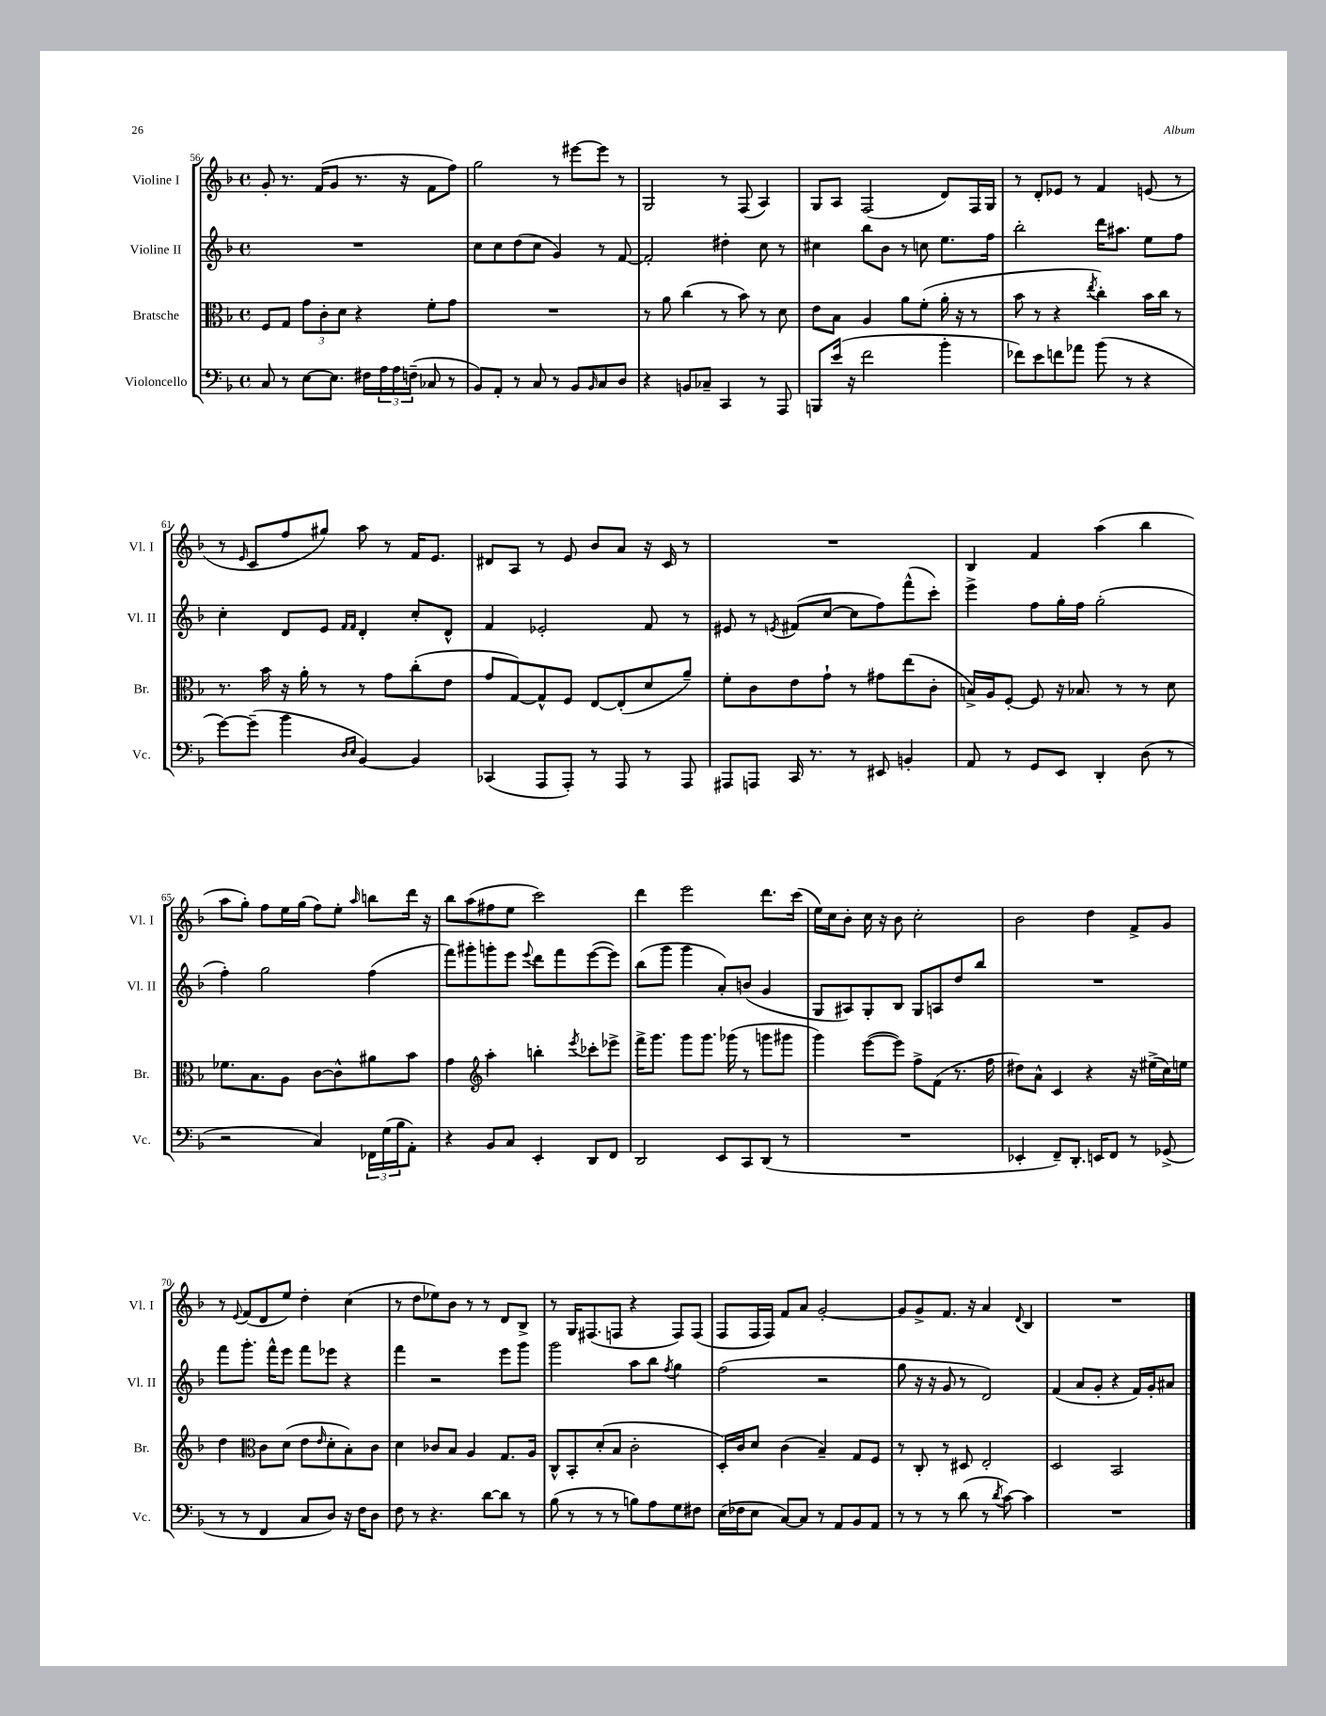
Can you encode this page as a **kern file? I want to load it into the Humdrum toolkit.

**kern	**kern	**kern	**kern
*part4	*part3	*part2	*part1
*staff4	*staff3	*staff2	*staff1
*I"Violoncello	*I"Bratsche	*I"Violine II	*I"Violine I
*I'Vc.	*I'Br.	*I'Vl. II	*I'Vl. I
*clefF4	*clefC3	*clefG2	*clefG2
*k[b-]	*k[b-]	*k[b-]	*k[b-]
*M4/4	*M4/4	*M4/4	*M4/4
*met(c)	*met(c)	*met(c)	*met(c)
=56	=56	=56	=56
8C/	8F/L	1r	8g'/
8r	8G/J	.	8.r
[8E\L	12g\L	.	.
.	.	.	(16f/KL
.	12c'\	.	.
8.E\J]	.	.	8g/J
.	12d\J	.	.
.	4r	.	8.r
16F#X\LL	.	.	.
24A\	.	.	.
24A\	.	.	.
.	.	.	16r
(24Fn~\JJ	.	.	.
8C-X/	8f'\L	.	8f\L
8r	8g\J	.	8ff\J)
=57	=57	=57	=57
8BB-/L)	1r	8cc\L	2gg\
8AA'/J	.	8cc\	.
8r	.	(8dd\	.
8C/	.	8cc\J	.
8r	.	4g/)	8r
8BB-/L	.	.	[8eee#X\L
16qqBB-/	.	.	.
8C/	.	8r	8eee#\J]
8D/J	.	[8f/	8r
=58	=58	=58	=58
4r	8r	2f'/]	2G/
.	8a\	.	.
8BBn/L	(4cc\	.	.
8C-X~/J	.	.	.
4CC/	8r	4dd#X'\	8r
.	8b-\)	.	(8F/
8r	8r	8cc\	4A/)
8AAA/	8d\	8r	.
=59	=59	=59	=59
8BBBn/L	8e\L	4cc#X\	8G/L
(16e/Jk	8B-\J	.	8A/J
16r	.	.	.
2f\	4A/	8bb-\L	(2F/
.	.	8b-\J	.
.	8a\L	8r	.
.	(8f'\J	8ccn\	.
4b-'\	16a'\	8.ee\L	8d/L)
.	16r	.	.
.	8r	.	16F/L
.	.	16ff\Jk	16G/JJ
=60	=60	=60	=60
8f-X\L)	8b-\	2bb-'\	8r
8e\	8r	.	8d'/L
8fn\	4r	.	8e-X/J
8a-X\J	.	.	8r
.	8qee/	.	.
(8b-\	4cc'\)	16ddd\KL	4f/
.	.	8.aa#X\J	.
8r	.	.	.
4r	16b-\LL	8ee\L	(8en/
.	16cc\JJ	.	.
.	8r	8ff\J	8r
!!LO:LB:g=z
=61	=61	=61	=61
[8g\L)	8.r	4cc'\	8r
.	.	.	16qqe/
(8g~\J]	.	.	8c/L
.	16b-\	.	.
4b-\	16r	8d/L	8ff/
.	16a'\	.	.
.	8r	8e/J	8gg#X/J)
16qqD/LL	.	16qqf/LL	.
16qqE/JJ	.	16qqf/JJ	.
[4BB-/)	8r	4d'/	8aa\
.	8g\L	.	8r
4BB-/]	(8cc'\	8cc'/L	16f/KL
.	.	.	8.e/J
.	8e\J	8d^^/J	.
=62	=62	=62	=62
(4CC-X/	8g/L	4f/	8d#X/L
.	[8G/)	.	8A/J
8AAA/L	8G^^/]	2e-X'/	8r
8AAA'/J)	8F/J	.	8e/
8r	[8E/L	.	8b-/L
8AAA/	(8E'/]	.	8a/J
8r	8d/	8f/	16r
.	.	.	16c/
8AAA/	8a~/J)	8r	8r
=63	=63	=63	=63
8AAA#X/L	8f'\L	8e#X/	1r
8AAAn/J	8c\	8r	.
.	.	8qen/	.
16CC/	8e\	(8f#X/L	.
8.r	.	.	.
.	8g`\J	[8cc/J	.
8r	8r	8cc\L]	.
8EE#X/	8g#X\L	8ff\)	.
4BBn'/	(8ee\	(8fff^^\	.
.	8c'\J	8ccc'\J)	.
=64	=64	=64	=64
8AA/	16Bn^/LL)	4eee^\	4B-/
.	16A/J	.	.
8r	[8F'/J	.	.
8GG/L	8F/]	8ff\L	4f/
8EE/J	16r	16gg'\L	.
.	8.B-X/	16ff\JJ	.
4DD'/	.	(2gg'\	(4aa\
.	8r	.	.
(8D\	8r	.	4bb-\
8r	8d\	.	.
!!LO:LB:g=z
=65	=65	=65	=65
2r	8.f-X\L	4ff'\)	8aa\L
.	.	.	8gg'\J)
.	8.B-\	.	.
.	.	2gg\	8ff\L
.	8A\J	.	16ee\L
.	.	.	(16gg\JJ
4C/)	[8c\L	.	8ff\L)
.	8c^^\]	.	8ee'\J
.	.	.	16qqaa/
24FF-X\LL	8a#X\	(4ff\	8bbn\L
(24G\	.	.	.
24B-\J	.	.	.
8AA'\J)	8b-\J	.	16ddd\Jk
.	.	.	16r
=66	=66	=66	=66
4r	4g\	8fff\L)	8bb-\L
.	.	8ggg#X'\	(8aa\
*	*clefG2	*	*
8BB-/L	4aa'\	8gggn'\	8ff#X\
8C/J	.	8eee\J	8ee\J
.	.	8qqeee/	.
4EE'/	4bbn'\	8ddd\L	2ccc\)
.	.	8fff\	.
.	8qeee/	.	.
8DD/L	8ccc-X'\L	([8eee\	.
8FF/J	8eee-X^\J	8eee\J])	.
=67	=67	=67	=67
2DD/	16fff^\KL	(8bb-\L	4ddd\
.	8.ggg\J	.	.
.	.	8ggg\J	.
.	8ggg\L	4ggg\	2eee\
.	8.ggg\J	.	.
8EE/L	.	8a'/L)	.
.	(16ggg-X\	.	.
8CC/	8r	(8bn/J	.
(8DD/J	8gggn\L	4g/	8.ddd\L
8r	8ggg#X\J	.	.
.	.	.	(16ccc\Jk
=68	=68	=68	=68
1r	4ggg\)	8G/L	16ee\LL)
.	.	.	16cc\J
.	.	8A#X/)	8b-'\J
.	([8eee\L	8G'/	16cc\
.	.	.	16r
.	8eee\J])	8B-/J	8b-\
.	8ff^\L	8G/L	2cc'\
.	(8f\J	8An/	.
.	8.r	8dd/	.
.	.	8bb-/J	.
.	16ff\	.	.
=69	=69	=69	=69
4EE-X'/	8dd#X\L)	1r	2b-\
.	8a^^\J	.	.
8FF~/L)	4c/	.	.
8.DD'/J	.	.	.
.	4r	.	4dd\
16EEn/KL	.	.	.
8FF/J	.	.	.
8r	16r	.	8f^/L
.	(16ee#X^\LL	.	.
(8GG-X^/	16cc\)	.	8g/J
.	16een\JJ	.	.
!!LO:LB:g=z
=70	=70	=70	=70
8r	4dd\	8fff\L	8r
.	.	.	8qqe/
8r	.	8.ggg'\J	(8f/L
*	*clefC3	*	*
4FF/	8c\L	.	8d/
.	.	16fff^^\KL	.
.	(8d\J	8eee\J	8ee/J)
8C/L	8e\L	8fff\L	4dd'\
.	16qqe/	.	.
8D/J)	8d'\	8eee-X\J	.
16r	8B-'\)	4r	(4cc\
16F\KL	.	.	.
8D\J	8c\J	.	.
=71	=71	=71	=71
8F\	4d\	4fff\	8r
8r	.	.	8dd\L
4.r	8c-X/L	2r	8ee-X\)
.	8B-/J	.	8b-\J
.	4A/	.	8r
[8d\L	.	.	8r
8d\J]	8.G/L	8eee\L	8d/L
8r	.	8ggg\J	8B-^/J
.	16A/Jk	.	.
=72	=72	=72	=72
(8B-\	8C^^/L	2ggg\	8r
8r	8BB-'/	.	16G/KL
.	.	.	(8.F#X/
8r	(8d'/	.	.
8r	8B-/J	.	8Fn/J
8Bn\L)	2c'\	8aa\L	4r
8A\	.	8bb-\J	.
.	.	8qff/	.
8G\	.	4gg\	8F/L)
8F#X\J	.	.	(8F/J
=73	=73	=73	=73
(16E\LL	16D'/LL)	(2ff\	8F/L
16F-X\J	16c/J	.	.
8E\J	8d/J	.	16F/L
.	.	.	16F/JJ)
[8C/L)	(4c\	.	8f/L
8C/J]	.	.	8a/J
8r	4B-~/)	2r	[2g'/
8AA/L	.	.	.
8BB-/	8G/L	.	.
8AA/J	8F/J	.	.
=74	=74	=74	=74
8r	8r	8gg\	8g/L]
8r	8C'/	16r	8g^/
.	.	16r	.
8r	8r	8g/	8.f/J
(8d\	8D#X/	8r	.
.	.	.	16r
8r	2E'/	2d/)	4a/
8qd/	.	.	.
[8c\)	.	.	.
.	.	.	8qqd/
4c\]	.	.	4B-/
=75	=75	=75	=75
1r	2D/	(4f/	1r
.	.	8a/L	.
.	.	8g'/J	.
.	2BB-/	4r	.
.	.	16f/LL)	.
.	.	16g'/J	.
.	.	8a#X/J	.
==	==	==	==
*-	*-	*-	*-
